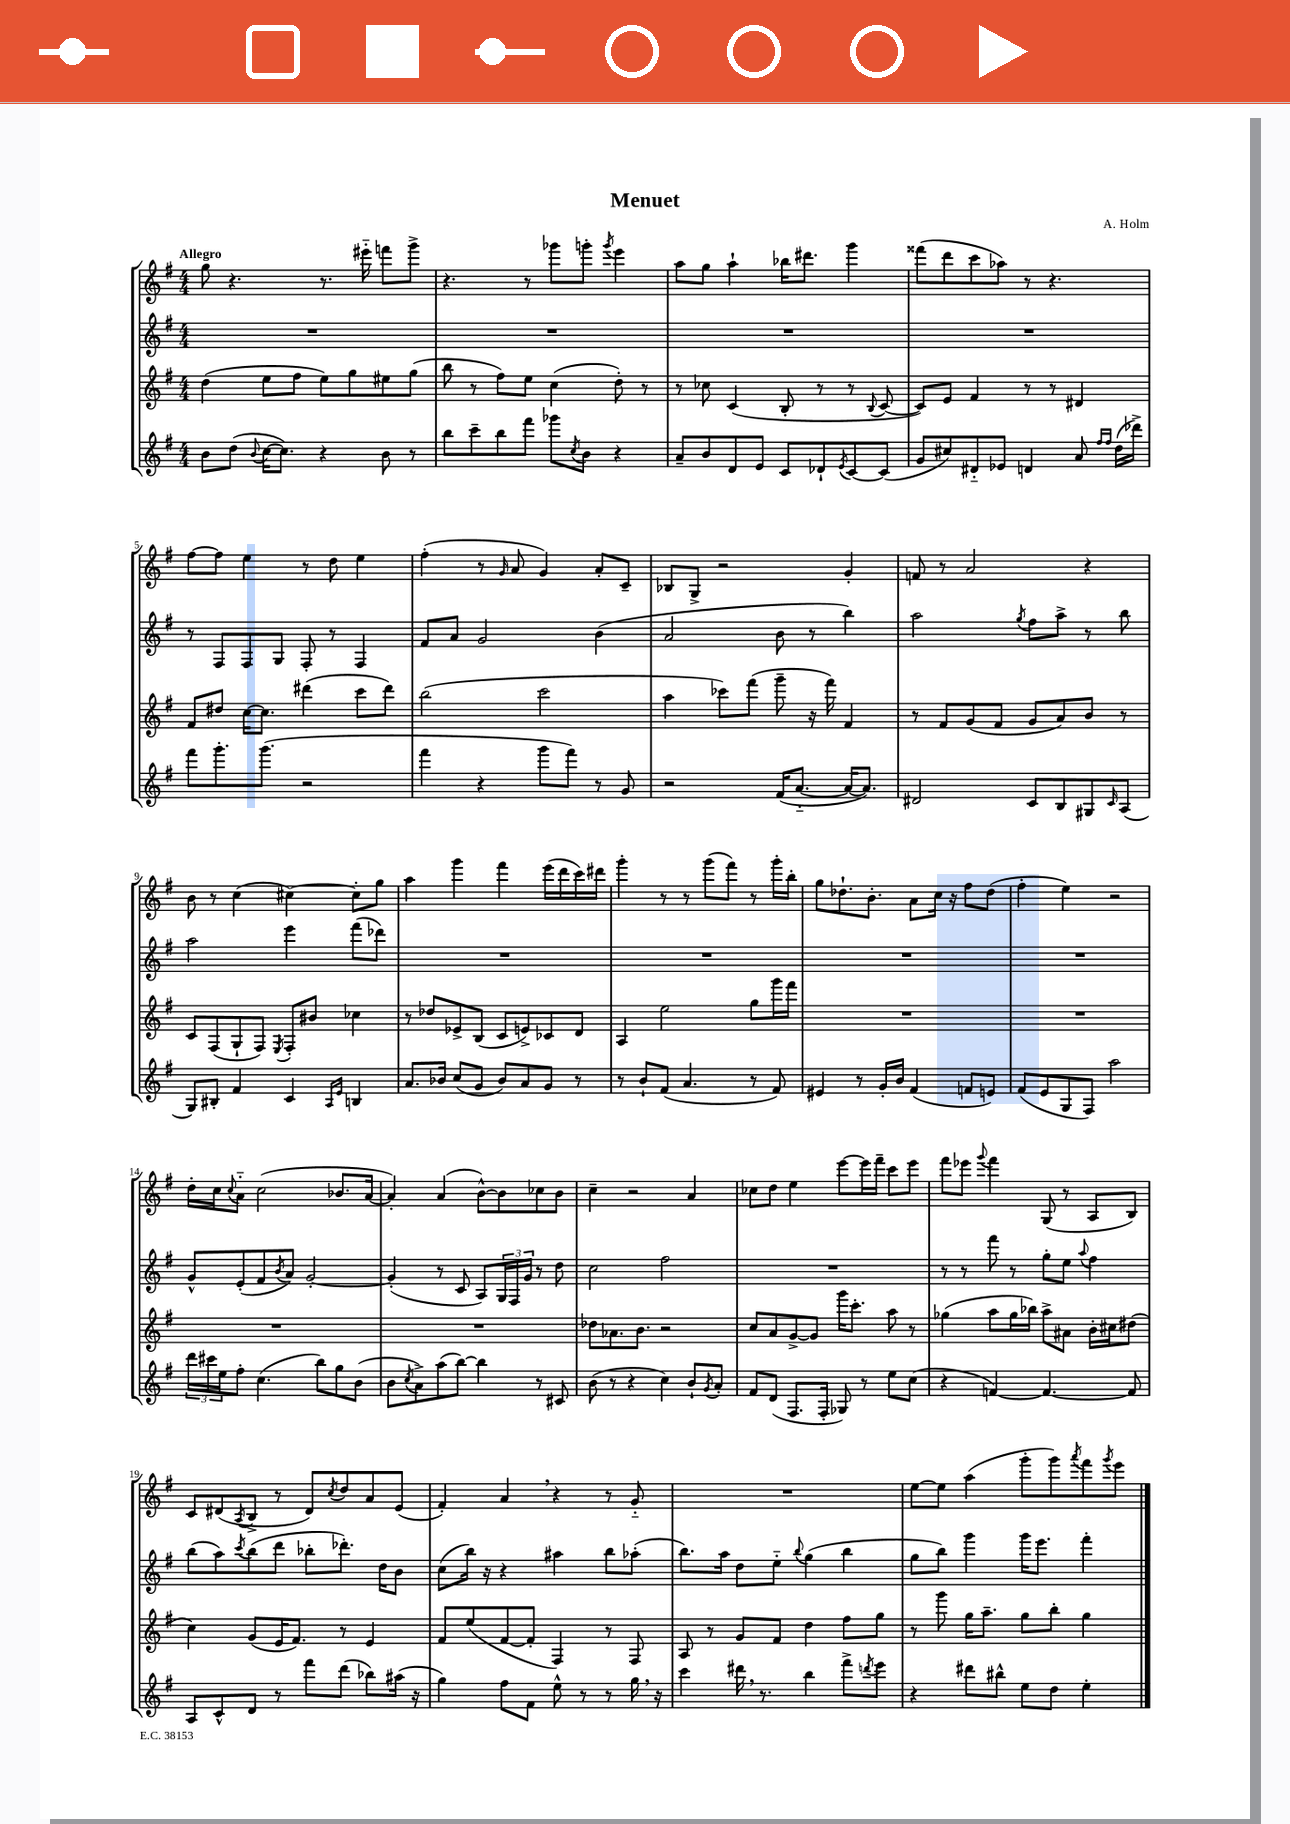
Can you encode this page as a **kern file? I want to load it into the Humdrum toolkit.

**kern	**kern	**kern	**kern
*staff4	*staff3	*staff2	*staff1
*clefG2	*clefG2	*clefG2	*clefG2
*k[f#]	*k[f#]	*k[f#]	*k[f#]
*M4/4	*M4/4	*M4/4	*M4/4
8b	(4dd	1r	8gg
(8dd	.	.	4.r
8qqb	.	.	.
[16cc	8ee	.	.
8.cc])	.	.	.
.	8ff#	.	.
4r	8ee)	.	8.r
.	8gg	.	.
.	.	.	16eee#'~
8b	8ee#	.	8fff
8r	(8gg	.	8ggg^
=	=	=	=
8bb	8bb	1r	4.r
8ccc~	8r	.	.
8bb	8ff#)	.	.
8fff#	8ee	.	8r
8ggg-	(4cc	.	8ggg-
8qcc	.	.	.
8b	.	.	8ggg'
.	.	.	8qggg
4r	8dd')	.	4eee
.	8r	.	.
=	=	=	=
8a~	8r	1r	8aa
8b	8cc-	.	8gg
8d	(4c	.	4aa`
8e	.	.	.
8c	8B'	.	16bb-
.	.	.	8.ddd#
8d-`	8r	.	.
8qe	.	.	.
[8c	8r	.	4ggg
.	8qqB	.	.
(8c]	[8c	.	.
=	=	=	=
8g	8c])	1r	(8fff##
8cc#)	8e	.	8ddd
8d#'~	4f#	.	8ccc
8e-	.	.	8aa-)
4d	8r	.	8r
.	8r	.	4.r
8a	4d#	.	.
16qqff#	.	.	.
16qqff#	.	.	.
(16dd	.	.	.
16ddd-^)	.	.	.
=	=	=	=
8fff#	8f#	8r	[8ff#
8.ggg'	8dd#	8F#	8ff#]
.	[16cc	8F#	4ee
(8.ggg	8.cc]	.	.
.	.	8G	.
2r	(4ddd#	8F#'	8r
.	.	8r	8dd
.	8ccc	4F#	4ee
.	8ddd#)	.	.
=	=	=	=
4fff#	(2bb	8f#	(4ff#'
.	.	8a	.
4r	.	2g	8r
.	.	.	16qqg
.	.	.	8a
8ggg	2ccc	.	4g)
8fff#)	.	.	.
8r	.	(4b	8a'
8g	.	.	8c~
=	=	=	=
2r	4aa	2a	8B-
.	.	.	8G^
.	8ccc-)	.	2r
.	(8fff#	.	.
(16f#	8ggg~	8b	.
[8.a'~	.	.	.
.	16r	8r	.
.	16fff#)	.	.
16a_	4f#	4bb)	4g'
8.a])	.	.	.
=	=	=	=
2d#	8r	2aa	8f
.	8f#	.	8r
.	(8g	.	2a
.	8f#	.	.
.	.	8qgg	.
8c	8g	8ff#	.
8B	8a)	8aa^	.
8G#	8b	8r	4r
16qqc	.	.	.
(8A	8r	8bb	.
=	=	=	=
8G)	8c	2aa	8b
8B#'	(8F#	.	8r
4f#	8G`	.	(4cc
.	8F#)	.	.
.	8qE	.	.
4c	8F#'	4eee	[4cc#)
.	8b#	.	.
16qqA	.	.	.
16qqe	.	.	.
4B	4cc-	(8fff#	8cc#']
.	.	8ddd-)	8gg
=	=	=	=
8.a	8r	1r	4aa
.	8dd-	.	.
16b-	.	.	.
(8cc	8e-^	.	4ggg
8g	(8B	.	.
8b-)	8c	.	4fff#
8a	8e^)	.	.
8g	8c-	.	(16eee
.	.	.	16ddd
8r	8d	.	16ccc)
.	.	.	16ddd#
=	=	=	=
8r	4A	1r	4ggg'
8b`	.	.	.
(8f#	2ee	.	8r
4.a	.	.	8r
.	.	.	(8ggg
.	.	.	8fff#)
8r	8gg	.	8r
8f#)	16ggg	.	16ggg'
.	16fff#	.	16bb'
=	=	=	=
4e#	1r	1r	8gg
.	.	.	8.dd-`
8r	.	.	.
.	.	.	8.b'
16g'	.	.	.
16b	.	.	.
(4f#	.	.	8a
.	.	.	16cc
.	.	.	16r
8f	.	.	8ff#
8e)	.	.	(8dd-
=	=	=	=
(8f#	1r	1r	4ff#'
8e	.	.	.
8G	.	.	4ee)
8F#)	.	.	.
2aa	.	.	2r
=	=	=	=
24ddd	1r	8g^^	16dd'
24ccc#	.	.	.
.	.	.	16cc
24ee	.	.	.
.	.	.	8qqcc
8ff#'	.	(8e'	8a'~
(4.cc	.	8f#	(2cc
.	.	8qb	.
.	.	8a)	.
.	.	[2g'	.
8bb)	.	.	.
8gg	.	.	8.b-
(8b	.	.	.
.	.	.	[16a
=	=	=	=
8b	1r	(4g']	4a'])
8qcc	.	.	.
8a^)	.	.	.
(8aa	.	8r	(4a
[8bb)	.	8c	.
4bb]	.	8A)	[8b^^)
.	.	24G	8b]
.	.	24F#	.
.	.	24g	.
8r	.	8r	8cc-
8c#	.	8dd	8b
=	=	=	=
(8b	8dd-	2cc	4cc~
8r	8.a-	.	.
4r	.	.	2r
.	8.b	.	.
4cc)	2r	2ff#	.
8b`	.	.	4a
8qg	.	.	.
8a'	.	.	.
=	=	=	=
8f#	8cc	1r	8cc-
(8d	8a	.	8dd
8.F#	[8g^	.	4ee
.	8g]	.	.
16F#'	.	.	.
8G-)	16ggg	.	[8eee
.	8.ccc'	.	.
8r	.	.	16eee]
.	.	.	16fff#~
8ee	8aa	.	8ccc
(8cc	8r	.	8eee
=	=	=	=
4r	(4gg-	8r	8fff#
.	.	8r	8eee-
.	.	.	8qqggg
[4f)	8aa	8fff#	4fff#
.	16gg-	8r	.
.	16bb-)	.	.
4.f_	8aa^	8gg'	(8G
.	8a#	8ee	8r
.	.	8qqaa	.
.	16b'	4ff#	8A
.	16cc#	.	.
8f]	(8dd#	.	8B)
=	=	=	=
8A	4cc)	(8bb	8c
8c^^	.	8aa)	(8d#
.	.	8qccc	8qA
8d	(8g	(8bb	8B^
8r	16e	8ddd	8r
.	8.f#)	.	.
8fff#	.	8bb-'	8d#)
.	.	.	8qcc
(8ddd	8r	8.ddd-')	8dd
8bb-)	4e	.	8a
.	.	16dd	.
(16aa#	.	8b	(8e
16r	.	.	.
=	=	=	=
4gg)	8f#	(8cc	4f#')
.	(8ee	16bb)	.
.	.	16r	.
8ff#	[8f#	4r	4a
8f#	8f#']	.	.
8ee^^	4F#)	4aa#	4r
8r	.	.	.
8r	8r	8bb	8r
16gg	8F#	(8aa-'	8g'~
16r	.	.	.
=	=	=	=
4ccc	8A	8.bb)	1r
.	8r	.	.
.	.	16aa	.
16ddd#	8g	8dd	.
8.r	.	.	.
.	8f#	8ee'~	.
.	.	8qqbb	.
4bb	4dd	(4gg	.
8fff#^	8ff#	4bb	.
8qddd	.	.	.
8eee	8gg	.	.
=	=	=	=
4r	8r	8gg	[8ee
.	8ggg	8bb)	8ee]
8ddd#	16gg	4ggg	(4aa
.	8.aa~	.	.
8bb#^^	.	.	.
8ee	8gg	16ggg	8ggg'
.	.	8.eee	.
8dd	8bb'	.	8ggg)
.	.	.	8qaaa
4ee'	4gg	4fff#'	8fff#
.	.	.	8qggg
.	.	.	8eee
==	==	==	==
*-	*-	*-	*-
